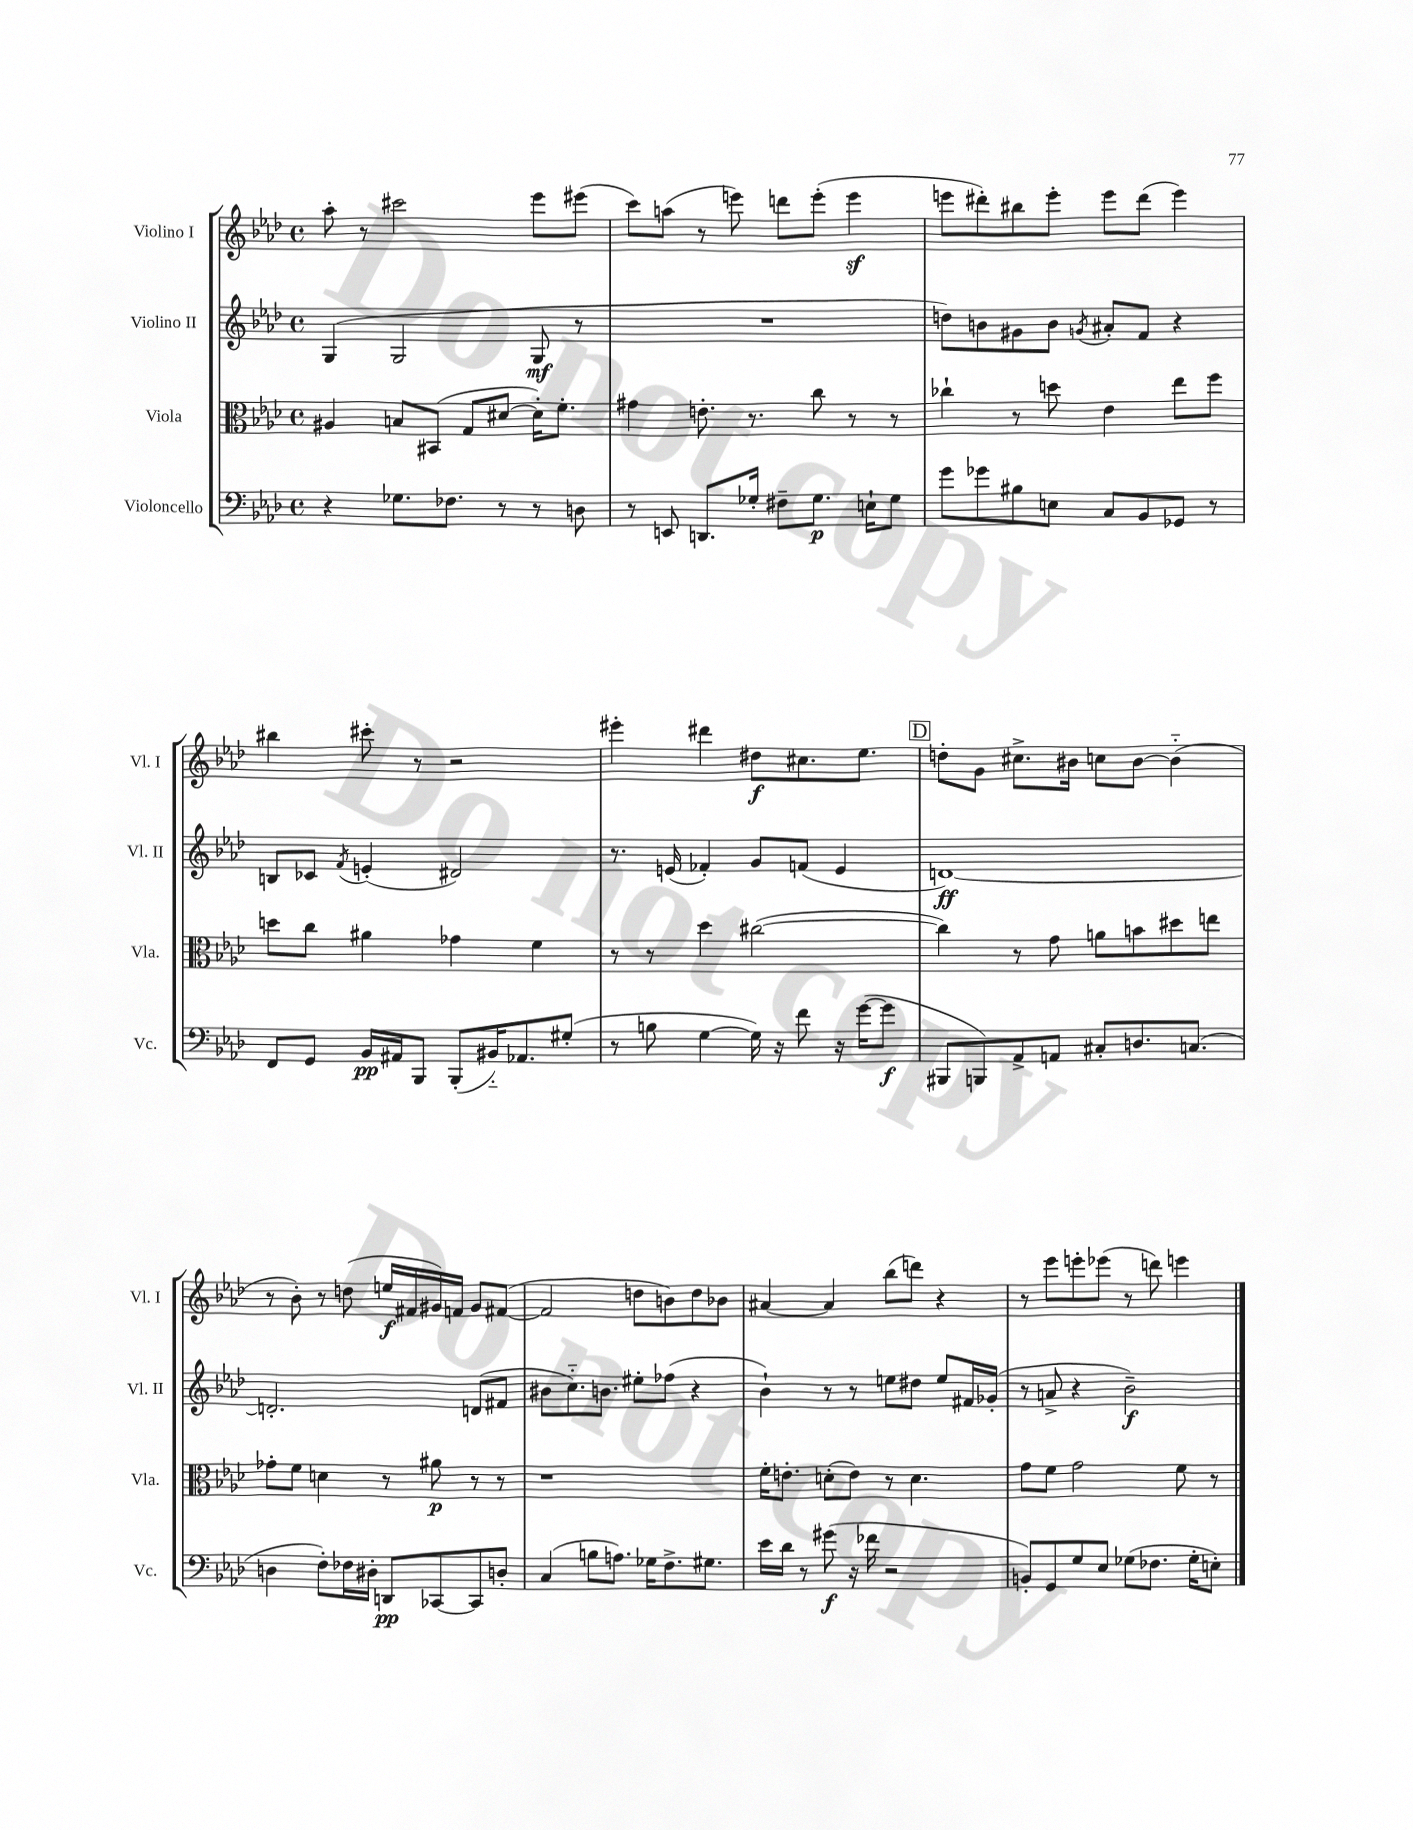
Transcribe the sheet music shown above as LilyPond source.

<<
\new StaffGroup <<
\new Staff = "s0" \with { instrumentName = "Violino I" shortInstrumentName = "Vl. I" } {
    \clef treble \key aes \major \defaultTimeSignature \time 4/4
    aes''8-. r8 cis'''2 ees'''8 eis'''8( |
    c'''8) a''8( r8 e'''8) d'''8 e'''8-.( e'''4\sf |
    e'''8 dis'''8-.) bis''8 e'''8-. e'''8 dis'''8( e'''4) |
    bis''4 cis'''8-. r8 r2 |
    eis'''4-. dis'''4 dis''8\f cis''8. ees''8. |
    \mark \markup { \box "D" } d''8-. g'8 cis''8.-> bis'16 c''8 bis'8~ bis'4-_( |
    r8 bes'8-.) r8 d''8( e''16\f fis'16 gis'16) f'16 gis'8 fis'8~( |
    fis'2 d''8 b'8) d''8 bes'8 |
    ais'4~ ais'4 bes''8( d'''8) r4 |
    r8 ees'''8 e'''8-. ees'''8( r8 d'''8) e'''4 \bar "|." |
}
\new Staff = "s1" \with { instrumentName = "Violino II" shortInstrumentName = "Vl. II" } {
    \clef treble \key aes \major \defaultTimeSignature \time 4/4
    g4( g2 g8\mf r8 |
    R1 |
    d''8) b'8 gis'8 b'8 \acciaccatura { g'8 } ais'8-. f'8 r4 |
    b8 ces'8 \acciaccatura { f'8 } e'4-.( dis'2) |
    r8. e'16( fes'4-.) g'8 f'8( e'4 |
    \mark \markup { \box "D" } d'1~\ff) |
    d'2.-. d'8( fis'8 |
    bis'8 c''8.-_) b'8. eis''8-. fes''8( r4 |
    bes'4-!) r8 r8 e''8 dis''8 e''8 fis'16 ges'16-.( |
    r8 a'8-> r4 bes'2--\f) \bar "|." |
}
\new Staff = "s2" \with { instrumentName = "Viola" shortInstrumentName = "Vla." } {
    \clef alto \key aes \major \defaultTimeSignature \time 4/4
    ais4 b8 bis,8( g8 dis'8~ dis'16-.) f'8.-. |
    gis'4 e'8.-. r8. c''8 r8 r8 |
    ces''4-! r8 d''8 ees'4 ees''8 f''8 |
    d''8 c''8 ais'4 ges'4 f'4 |
    r8 r8 des''4 cis''2~( |
    \mark \markup { \box "D" } cis''4) r8 g'8 a'8 b'8 dis''8 e''8 |
    ges'8-. f'8 d'4 r8 ais'8\p r8 r8 |
    r1 |
    f'16-. e'8.-. d'8-.( e'8) r8 d'4. |
    g'8 f'8 g'2 f'8 r8 \bar "|." |
}
\new Staff = "s3" \with { instrumentName = "Violoncello" shortInstrumentName = "Vc." } {
    \clef bass \key aes \major \defaultTimeSignature \time 4/4
    r4 ges8. fes8. r8 r8 d8 |
    r8 e,8 d,8. ges16-. fis8-- ges8.\p e16-! ges8 |
    g'8 ges'8 bis8 e8 c8 bes,8 ges,8 r8 |
    f,8 g,8 bes,16\pp ais,16 bes,,8 bes,,8-.( bis,16-_) aes,8. gis8-.( |
    r8 b8 g4~ g16) r16 f'8 r16 g'16~( g'8\f |
    \mark \markup { \box "D" } bis,,8 b,,8) aes,8-> a,8 cis8-. d8. c8.( |
    d4 f8-.) fes16 dis16-. d,8\pp ces,8~ ces,8 d8-. |
    c4( b8 a8.) ges16 f8.-> gis8. |
    ees'16 des'16 r8 gis'8\f( r16 fes'16 r2 |
    b,8-.) g,8 g8 ees8 ges8( fes8. ges16-. e8-.) \bar "|." |
}
>>
>>
\layout { \context { \Score \remove "Bar_number_engraver" } }
